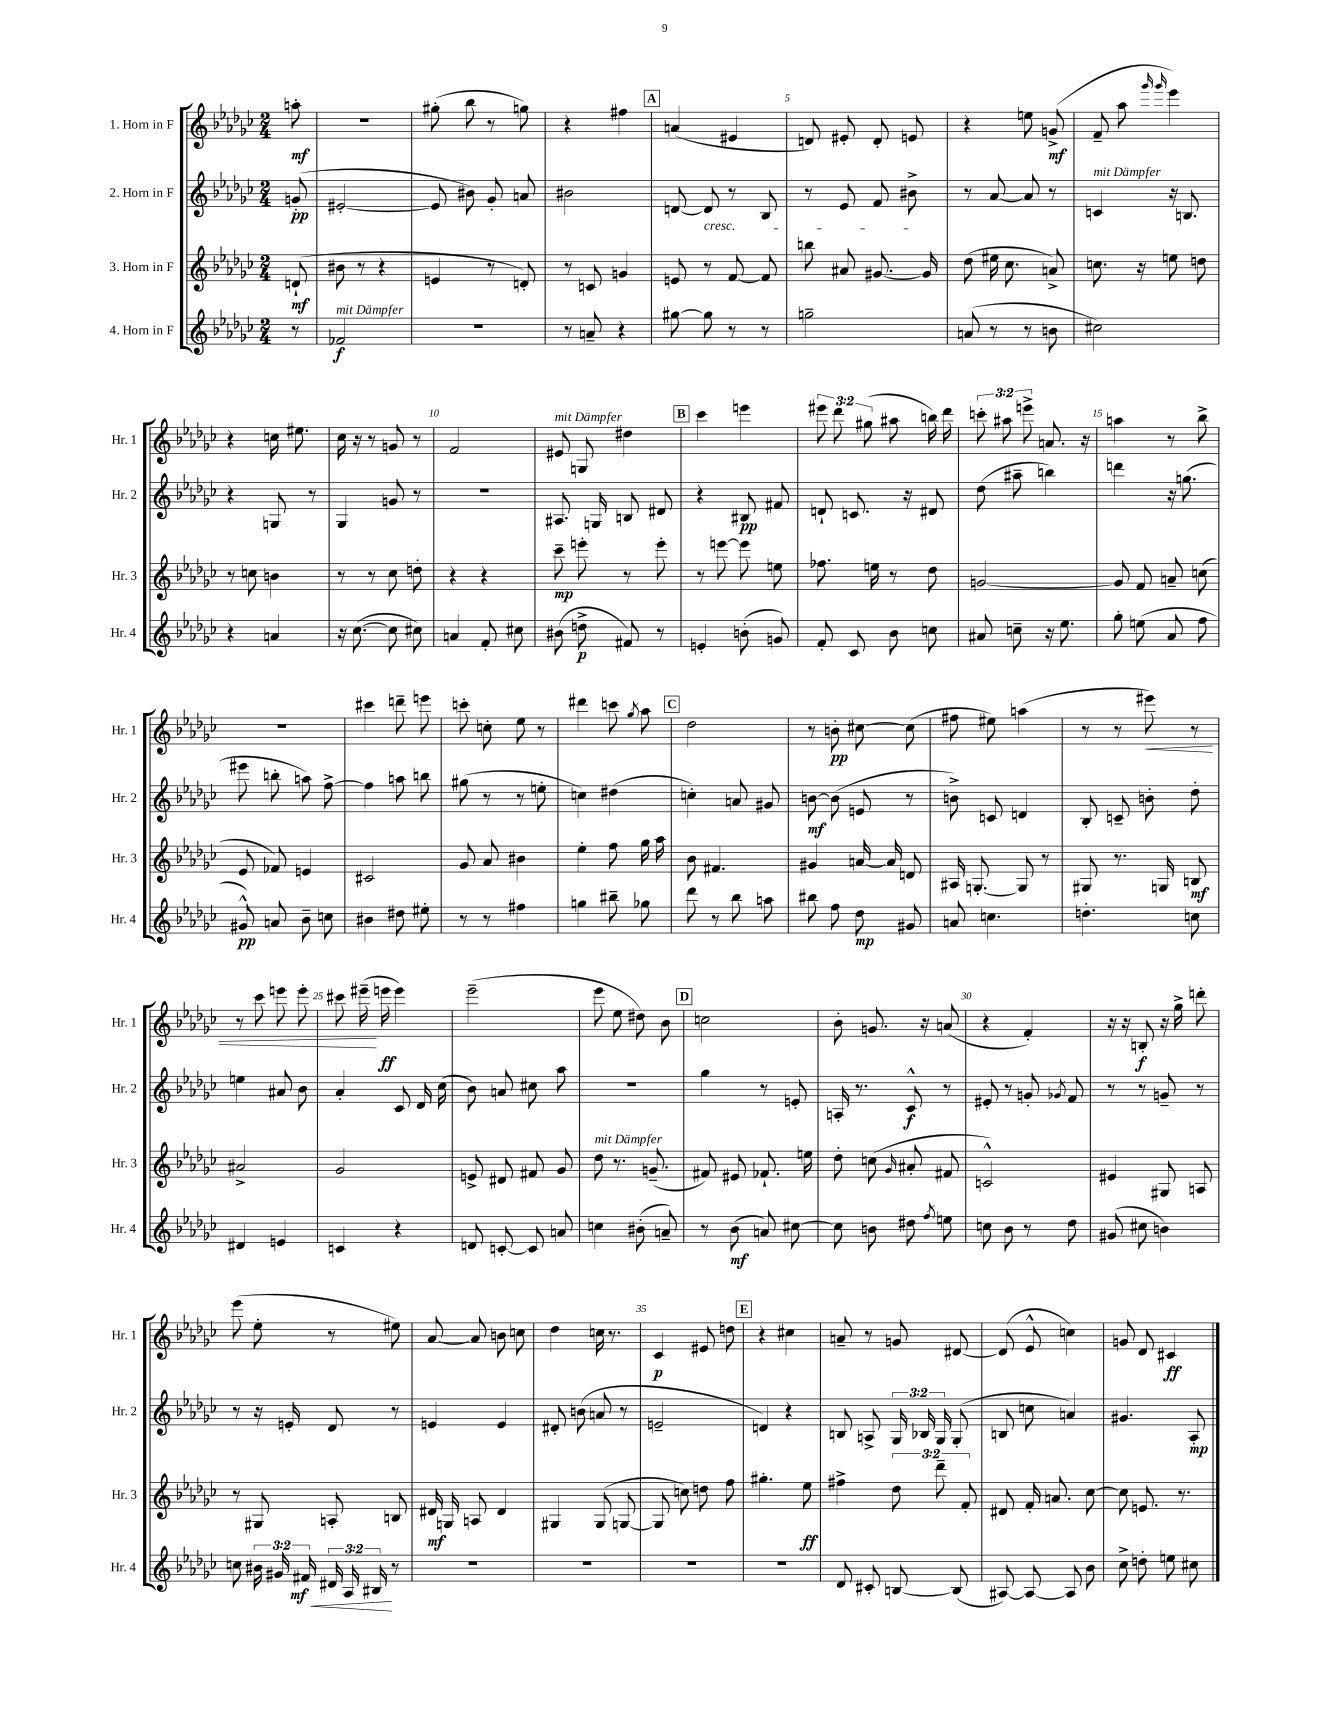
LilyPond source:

<<
\new StaffGroup <<
\new Staff = "s0" \with { instrumentName = "1. Horn in F" shortInstrumentName = "Hr. 1" } {
    \clef treble \key ges \major \numericTimeSignature \time 2/4 \override Staff.TupletNumber.text = #tuplet-number::calc-fraction-text \partial 8
    \autoBeamOff a''8-.\mf |
    r2 |
    gis''8-.( bes''8 r8 g''8) |
    r4 fis''4 |
    \mark \markup { \box "A" } a'4( eis'4 |
    d'8) eis'8-. d'8-. e'8 |
    r4 e''8 g'8->\mf( |
    f'8-- aes''8 \grace { ges'''16 ges'''16 } ees'''4) |
    r4 c''16 eis''8. |
    ces''16 r16 r8 g'8 r8 |
    f'2 |
    eis'8^\markup { \italic "mit Dämpfer" } g8 dis''4 |
    \mark \markup { \box "B" } ces'''4 e'''4 |
    \tuplet 3/2 { eis'''8 des'''8 gis''8( } ais''8 b''16) des'''16 |
    \tuplet 3/2 { c'''8-. ais''8 e'''8-> } a'8. r16 |
    a''4 r8 bes''8-> |
    r2 |
    cis'''4 d'''8-- e'''8 |
    c'''8-. c''8-. ees''8 r8 |
    dis'''4 c'''8 \acciaccatura { ges''8 } aes''8 |
    \mark \markup { \box "C" } des''2 |
    r8 b'8-.\pp cis''8~ cis''8( |
    fis''8 eis''8) a''4( |
    r8 r8 eis'''8\<) r8 |
    r8 ces'''8 e'''8 e'''8-. |
    cis'''8 eis'''16--\!( e'''16\ff e'''4) |
    ees'''2--( |
    ees'''8 ees''8 dis''8) bes'8 |
    \mark \markup { \box "D" } c''2 |
    bes'8-. g'8. r16 a'8( |
    r4 f'4-.) |
    r16 r16 b8-.\f r16 ges''16-> d'''8-. |
    ees'''8( ees''8-. r8 eis''8) |
    aes'8~ aes'8 b'8 c''8 |
    des''4 c''16 r8. |
    ces'4\p eis'8 d''8 |
    \mark \markup { \box "E" } r4 cis''4 |
    a'8-- r8 g'8 dis'8~ |
    dis'8( ees'8-^ c''4) |
    g'8 des'8 cis'4\ff \bar "|." |
}
\new Staff = "s1" \with { instrumentName = "2. Horn in F" shortInstrumentName = "Hr. 2" } {
    \clef treble \key ges \major \numericTimeSignature \time 2/4 \override Staff.TupletNumber.text = #tuplet-number::calc-fraction-text \partial 8
    \autoBeamOff g'8-.\pp( |
    eis'2~-. |
    eis'8 bis'8) ges'8-. a'8 |
    bis'2 |
    \mark \markup { \box "A" } d'8~ d'8\cresc r8 bes8 |
    r8 ees'8 f'8 bis'8->\! |
    r8 aes'8~ aes'8 r8 |
    c'4^\markup { \italic "mit Dämpfer" } r16 b8. |
    r4 g8 r8 |
    ges4 g'8 r8 |
    R2 |
    ais8. g16 b8 dis'8 |
    \mark \markup { \box "B" } r4 bis8\pp fis'8 |
    d'8-! c'8. r16 dis'8 |
    des''8( ais''8-- b''4) |
    d'''4 r16 g''8.( |
    eis'''8 b''8-. a''8) f''8~-> |
    f''4 a''8 b''8 |
    gis''8( r8 r8 e''8-. |
    c''4) dis''4( |
    \mark \markup { \box "C" } c''4-.) a'8 gis'8 |
    b'8~\mf b'8( e'8 r8 |
    b'8->) c'8 d'4 |
    bes8-. c'8-- b'8-. des''8-. |
    e''4 ais'8 bes'8 |
    aes'4-. ces'8 des'16 ces''16( |
    bes'8) a'8 cis''8 aes''8 |
    r2 |
    \mark \markup { \box "D" } ges''4 r8 e'8-. |
    a16-. r8. ces'8-^\f r8 |
    eis'8-. r8 g'8-. \acciaccatura { ges'8 } f'8 |
    r8 r8 g'8-- r8 |
    r8 r16 e'16-. des'8 r8 |
    e'4 e'4 |
    dis'8-. b'8( a'8 r8 |
    e'2-- |
    \mark \markup { \box "E" } d'4) r4 |
    b8 a8-> \tuplet 3/2 { ges16 bes16 ges16 } ges8-.( |
    b8 c''8 a'4) |
    gis'4. aes8-.\mp \bar "|." |
}
\new Staff = "s2" \with { instrumentName = "3. Horn in F" shortInstrumentName = "Hr. 3" } {
    \clef treble \key ges \major \numericTimeSignature \time 2/4 \override Staff.TupletNumber.text = #tuplet-number::calc-fraction-text \partial 8
    \autoBeamOff d'8-!\mf( |
    bis'8 r8 r4 |
    e'4 r8 d'8-.) |
    r8 c'8 g'4 |
    \mark \markup { \box "A" } e'8 r8 f'8~ f'8 |
    b''8 ais'8 gis'8.~ gis'16 |
    des''8( eis''16 ces''8. a'8->) |
    c''8. r16 e''8 d''8 |
    r8 c''8 b'4 |
    r8 r8 ces''8 d''8-. |
    r4 r4 |
    ces'''8--\mp e'''8-. r8 e'''8-. |
    \mark \markup { \box "B" } r8 e'''8~ e'''8 e''8 |
    fes''8. e''16 r8 des''8 |
    g'2~ |
    g'8 f'8 a'8-- c''8( |
    ees'8 fes'8) e'4 |
    cis'2 |
    ges'8 aes'8 bis'4 |
    ees''4-. f''8 ges''16 aes''16 |
    \mark \markup { \box "C" } bes'8 fis'4. |
    gis'4 a'16~ a'16 d'8 |
    ais16 g8.~-. g8 r8 |
    gis8 r8. g16 b8\mf |
    ais'2-> |
    ges'2 |
    e'8-> dis'8 fis'8 ges'8 |
    des''8^\markup { \italic "mit Dämpfer" } r8. g'8.--( |
    \mark \markup { \box "D" } fis'8) eis'8 fes'8.-! e''16 |
    des''8-. c''8( \grace { ges'16 } ais'8-. fis'8 |
    c'2-^) |
    eis'4 gis8 a8 |
    r8 gis8 a8-. b8 |
    dis'16\mf g16 a8 dis'4 |
    gis4 gis8( g8~ |
    g8 c''8) d''8 f''8 |
    \mark \markup { \box "E" } gis''4.-. ees''8\ff |
    fis''4-> \tuplet 3/2 { des''8 des'''8-- f'8-. } |
    dis'8 f'16-. a'8. ces''8~ |
    ces''8 e'8. r8. \bar "|." |
}
\new Staff = "s3" \with { instrumentName = "4. Horn in F" shortInstrumentName = "Hr. 4" } {
    \clef treble \key ges \major \numericTimeSignature \time 2/4 \override Staff.TupletNumber.text = #tuplet-number::calc-fraction-text \partial 8
    \autoBeamOff r8 |
    fes'2\f^\markup { \italic "mit Dämpfer" } |
    r2 |
    r8 a'8-- r4 |
    \mark \markup { \box "A" } gis''8~ gis''8 r8 r8 |
    g''2-- |
    a'8( r8 r8 b'8 |
    cis''2) |
    r4 a'4 |
    r16 ces''8.~( ces''8 cis''8) |
    a'4 f'8-. cis''8 |
    bis'8( d''8->\p fis'8) r8 |
    \mark \markup { \box "B" } e'4-. b'8-.( g'8) |
    f'8-. ces'8 bes'8 c''8 |
    ais'8 c''8-- r16 ees''8. |
    ges''8-. e''8( aes'8 f''8 |
    gis'8-^\pp) a'8 bes'8-- c''8 |
    bis'4 dis''8 eis''8-. |
    r8 r8 fis''4 |
    g''4 bis''8-- ges''8 |
    \mark \markup { \box "C" } des'''8 r8 bes''8 a''8 |
    bis''8 f''8 des''8\mp gis'8 |
    a'8 c''4. |
    d''4.-. c''8 |
    dis'4 e'4 |
    c'4 r4 |
    d'8 c'8~-. c'8 a'8 |
    c''4 bis'8-.( a'8--) |
    \mark \markup { \box "D" } r8 bes'8\mf( a'8) cis''8~ |
    cis''8 b'8 dis''8 \acciaccatura { f''8 } e''8 |
    c''8 bes'8 r8 des''8 |
    gis'8( cis''8 b'4) |
    c''8 \tuplet 3/2 { bis'16 gis'16 fis'16\mf\< } \tuplet 3/2 { dis'16 aes16 bis16\! } r8 |
    R2 |
    R2 |
    R2 |
    \mark \markup { \box "E" } R2 |
    des'8 cis'8-. b8~ b8( |
    ais8~) ais8~ ais8 bes'8 |
    ces''8-> d''8-. e''8 cis''8 \bar "|." |
}
>>
>>
\layout { \context { \Score \override BarNumber.break-visibility = ##(#f #t #t) barNumberVisibility = #(every-nth-bar-number-visible 5) } }
